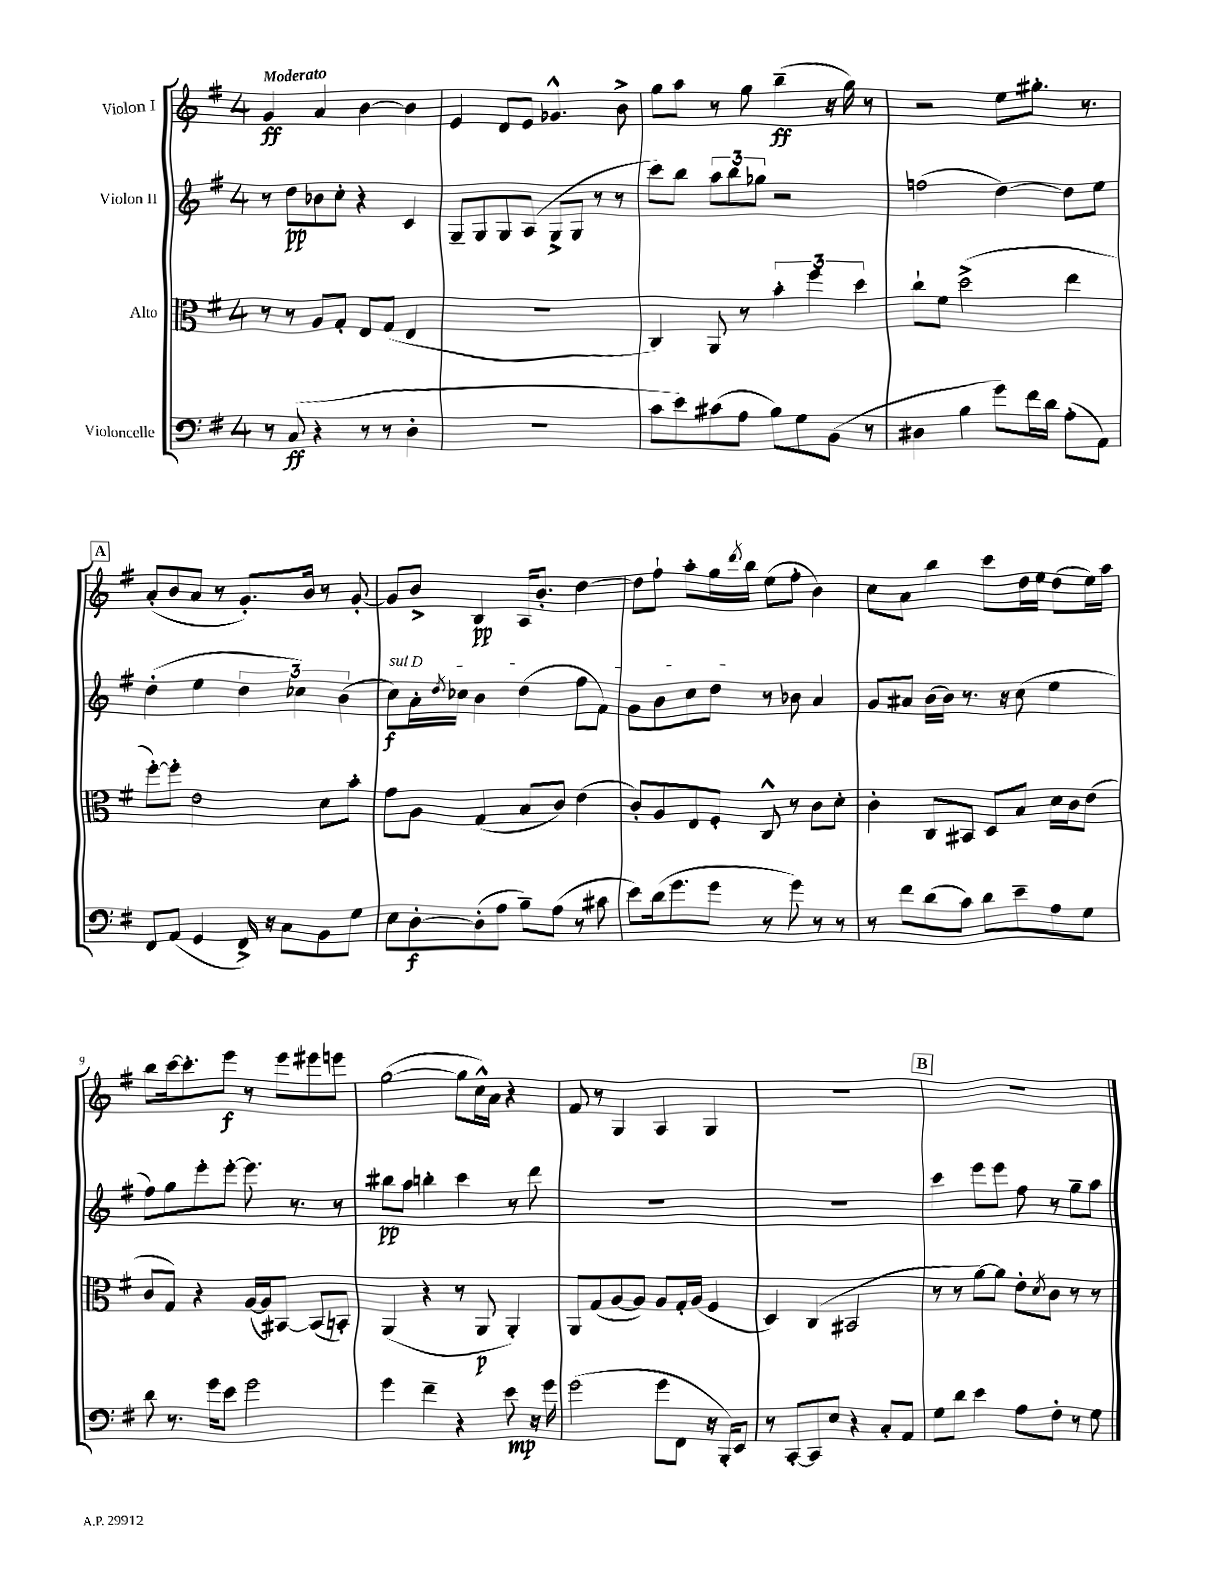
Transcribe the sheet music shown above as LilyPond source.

<<
\new StaffGroup <<
\new Staff = "s0" \with { instrumentName = "Violon I" } {
    \clef treble \key g \major \once \override Staff.TimeSignature.style = #'single-digit \time 4/4 \tempo "Moderato"
    g'4\ff a'4 b'4~ b'4 |
    e'4 d'8 e'8 ges'4.-^ b'8-> |
    g''8 a''8 r8 g''8 b''4--\ff( r16 g''16) r8 |
    r2 e''8 gis''8.-. r8. |
    \mark \markup { \box "A" } a'8-.( b'8 a'8 r8 g'8.-.) b'16 r8 g'8~-. |
    g'8 b'8-> b4\pp a16 b'8.-. d''4~ |
    d''8 fis''8-! a''8-. g''16 \acciaccatura { d'''8 } b''16 e''8( fis''8-. b'4) |
    c''8 a'8 b''4 c'''8 d''16 e''16 d''8( e''16) a''16 |
    b''8 c'''16~ c'''8.-. e'''8\f r8 e'''8 eis'''8 e'''8 |
    g''2~( g''8 c''16-^) a'16 r4 |
    fis'8 r8 g4 a4 g4 |
    R1 |
    \mark \markup { \box "B" } R1 \bar "|." |
}
\new Staff = "s1" \with { instrumentName = "Violon II" } {
    \clef treble \key g \major \once \override Staff.TimeSignature.style = #'single-digit \time 4/4
    r8 d''8\pp bes'8 c''8-. r4 c'4 |
    g8-- g8 g8 a8( g8-> g8 r8 r8 |
    c'''8) b''8 \tuplet 3/2 { a''8 b''8 ges''8 } r2 |
    f''2( d''4~) d''8 e''8 |
    \mark \markup { \box "A" } d''4-.( e''4 \tuplet 3/2 { d''4 ces''4) b'4( } |
    \once \override TextSpanner.bound-details.left.text = \markup { \italic "sul D" } c''8\f\startTextSpan) a'16-. \acciaccatura { d''8 } ces''16 b'4 d''4( fis''8 fis'8) |
    g'8 b'8 c''8 d''8\stopTextSpan r8 bes'8 a'4 |
    g'8 ais'8 b'16( b'16) r8. r16 c''8( e''4 |
    fis''8) g''8 e'''8-. e'''8~-. e'''8. r8. r8 |
    bis''8\pp a''8 b''4-. c'''4 r8 d'''8 |
    r1 |
    R1 |
    \mark \markup { \box "B" } c'''4 e'''8 e'''8 fis''8 r8 g''8-- a''8 \bar "|." |
}
\new Staff = "s2" \with { instrumentName = "Alto" } {
    \clef alto \key g \major \once \override Staff.TimeSignature.style = #'single-digit \time 4/4
    r8 r8 a8 g8-. e8 g8( e4 |
    R1 |
    c4) a,8 r8 \tuplet 3/2 { b'4-. fis''4 d''4 } |
    c''8-! fis'8 d''2->( e''4 |
    \mark \markup { \box "A" } fis''8~-.) fis''8-. e'2 d'8 b'8-. |
    g'8 a8 g4( b8 c'8) e'4( |
    c'8-.) a8 e8 fis8-. c8-^ r8 c'8 d'8-. |
    c'4-. c8 bis,8 d8 b8 d'16 c'16 e'8( |
    c'8 g8) r4 a16~( a16) bis,8~ bis,8( b,8-.) |
    a,4( r4 r8 a,8\p a,4-.) |
    a,8 g8( a8~ a8) a8 g16-. a16( fis4 |
    d4) c4( bis,2 |
    \mark \markup { \box "B" } r8 r8 a'8~) a'8 e'8-. \acciaccatura { d'8 } c'8 r8 r8 \bar "|." |
}
\new Staff = "s3" \with { instrumentName = "Violoncelle" } {
    \clef bass \key g \major \once \override Staff.TimeSignature.style = #'single-digit \time 4/4
    r8 c8\ff( r4 r8 r8 d4-. |
    R1 |
    c'8 e'8) cis'8( a8 b8) g8 b,8( r8 |
    dis4 b4 g'8) fis'16 d'16 a8-.( a,8) |
    \mark \markup { \box "A" } fis,8 a,8( g,4 fis,16->) r16 c8 b,8 g8 |
    e8 d8~-.\f d8-.( a8 b8--) a8( r8 cis'8 |
    e'8) d'16( g'8. g'8 r8 g'8) r8 r8 |
    r8 fis'8 d'8( c'8) d'8 e'8-- a8 g8 |
    d'8 r8. g'16 e'8 g'2 |
    g'4 fis'4-- r4 e'8\mp r16 g'16 |
    g'2( g'8 fis,8 r16 b,,16-.) e,8 |
    r8 c,8~-. c,8 e8 r4 c8-. a,8 |
    \mark \markup { \box "B" } g8 d'8 e'4 a8 fis8-. r8 g8 \bar "|." |
}
>>
>>
